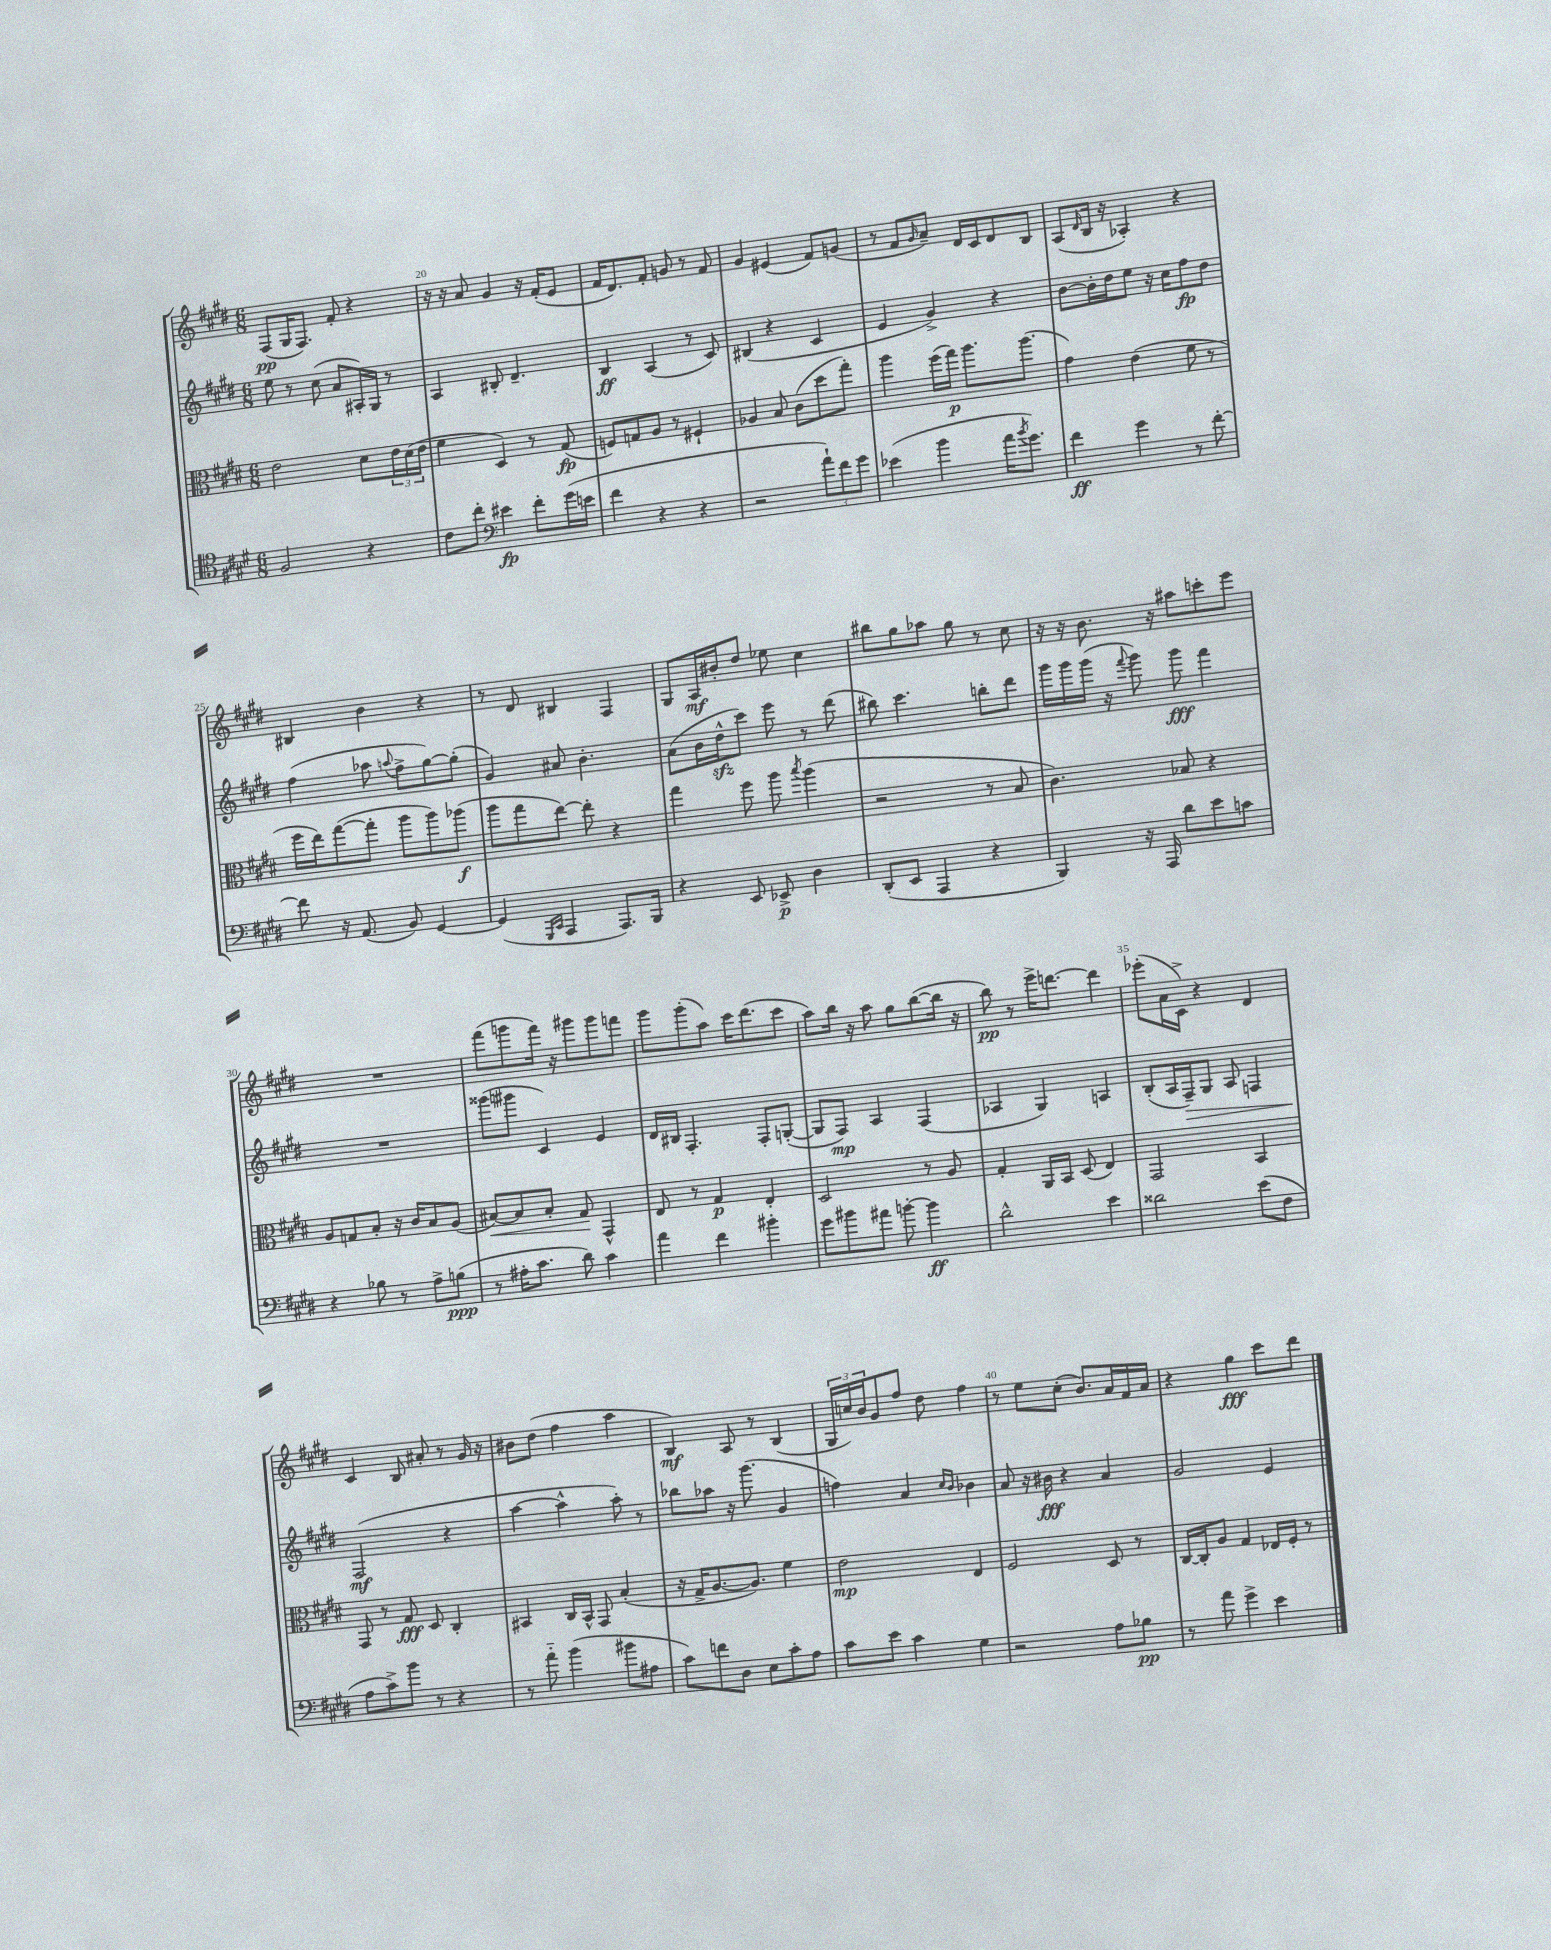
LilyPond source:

<<
\new StaffGroup <<
\new Staff = "s0" {
    \clef treble \key e \major \numericTimeSignature \time 6/8
    fis8\pp( gis16 fis8.) fis'8-. r4 |
    r16 r16 a'8 gis'4 r16 fis'16-.( e'8 |
    fis'16 dis'8.) fis'8-. g'8 r8 fis'8 |
    gis'4 eis'4( fis'8) g'8( |
    r8 fis'8 \grace { gis'16 } a'8--) dis'16 cis'16 dis'8 b8 |
    a8( \grace { dis'16 } b16 r16 aes4-.) r4 |
    bis4 b'4 r4 |
    r8 dis'8 bis4 fis4 |
    gis8 a16\mf bis'16-. dis''8 ees''8 cis''4 |
    bis''8 gis''8 aes''8 gis''8 r8 cis''8 |
    r16 r16 b'8. r16 ais''8 c'''8-. e'''8 |
    R2. |
    fis'''8( g'''8 fis'''16) r16 gis'''8 gis'''8 f'''8 |
    gis'''8 gis'''8-.( a''8) cis'''16 dis'''8.( cis'''8 |
    a''8) b''16 r16 a''8 gis''8 b''8~( b''16 r16 |
    b''8\pp) r8 e'''16-> d'''8.~ d'''4 |
    ees'''8-.( a'16 cis'16->) r4 dis'4 |
    cis'4 b8 ais'8-. r8 gis'16 r16 |
    bis'8 dis''8( fis''4 a''4 |
    b4\mf) a8 r8 b4( |
    \tuplet 3/2 { gis16 c''16) b'16 } gis'8 fis''8 dis''8 fis''4 |
    r8 e''8 cis''8-.( b'8.) a'16 fis'16 a'16 |
    r4 gis''4\fff cis'''8 dis'''8 \bar "|." |
}
\new Staff = "s1" {
    \clef treble \key e \major \numericTimeSignature \time 6/8
    e''8 r8 cis''8( a'8 ais16-.) gis16 r8 |
    a4 bis8-. dis'4.-- |
    b4\ff a4( r8 cis'8) |
    bis4( r4 cis'4 |
    e'4 gis'4->) r4 |
    b'8~ b'16-. dis''16 e''8 r16 cis''16 fis''8\fp dis''8 |
    fis''4( aes''8 \appoggiatura { a''8 } fis''8-> gis''8~) gis''8-.( |
    gis'4) ais'8 b'4.-. |
    a'8( b'16 dis''16-^\sfz cis'''8) e'''8 r8 dis'''8( |
    bis''8) cis'''4. b''8-. dis'''8 |
    gis'''16 gis'''16 gis'''16( r16 \appoggiatura { fis'''8 } gis'''8) gis'''8\fff fis'''4 |
    R2. |
    gisis'''8( gis'''8 cis'4) e'4 |
    dis'16 bis16 fis4.-. fis8-. g8~-.( |
    g8 fis8\mp) a4 fis4( |
    aes4 gis4) a4 |
    b8-.( a16 fis16--\>) gis8 a8 f4 |
    fis2\mf\!( r4 |
    a''4~ a''4-^ a''8-.) r8 |
    bes''8 aes''8 r16 gis'''8.( gis'4 |
    f''4) a'4 \grace { cis''16 b'16 } bes'4 |
    a'8 r16 bis'16\fff r4 a'4 |
    gis'2 e'4 \bar "|." |
}
\new Staff = "s2" {
    \clef alto \key e \major \numericTimeSignature \time 6/8
    e'2 dis'8 \tuplet 3/2 { e'16 dis'16( e'16 } |
    fis'4 dis4) r8 gis8\fp( |
    f8) g8 a8 r8 fis4-! |
    aes4 b8 cis'8( dis''8 gis''8-.) |
    a''4 fis''16( gis''16\p) a''8. a''8.( |
    gis'4) e'4( fis'8 r8 |
    fis''16 e''16) gis''8~( gis''8-. a''8 a''8) aes''8\f( |
    a''8 gis''8 e''8~) e''8-. r4 |
    gis''4 fis''8 a''8 \acciaccatura { b''8 } a''4( |
    r2 r8 b8 |
    cis'4.) bes8 r4 |
    a8 g8 b8-. r16 cis'16 b8 a8( |
    bis8~\<) bis8 bis8-. gis8\! gis,4-^ |
    e8 r8 gis4\p e4-. |
    dis2 r8 a8 |
    gis4-. a,16 b,16 dis8( e4) |
    gis,2 b,4 |
    gis,8 r8 gis8\fff dis8 cis4-. |
    bis,4 cis16 bis,16-^ gis,8 b4-.( |
    r16 gis16-> a8.~ a8.) fis'4 |
    e'2\mp e4 |
    fis2 dis8 r8 |
    cis16~ cis16-. a8 gis4 ees16 fis16-. r8 \bar "|." |
}
\new Staff = "s3" {
    \clef tenor \key e \major \numericTimeSignature \time 6/8
    fis2 r4 |
    cis'8 cis''8-. \clef bass eis'4\fp fis'8-. gis'16( e'16 |
    fis'4 r4 r4 |
    r2 \tuplet 3/2 { a'8-!) fis'8 gis'8 } |
    ees'4( b'4 a'16 \acciaccatura { b'8 } gis'8.) |
    fis'4\ff gis'4 r8 fis'8~-. |
    fis'8 r16 a,8.( b,8) gis,4~ |
    gis,4( \grace { gis,,16 cis,16 } a,,4 a,,8.) b,,16 |
    r4 e,8 ees,8->\p dis4 |
    dis,8-.( e,8 a,,4 r4 |
    b,,4) r16 a,,16 dis'8 e'8 c'8 |
    r4 bes8 r8 a8-> b8\ppp( |
    r8 ais16-. cis'8. dis'8) cis'4 |
    a'4 fis'4 bis'4-. |
    gis'8 bis'8 ais'8 b'8~-. b'4\ff |
    dis'2-^ e'4 |
    disis'2 e'8( fis8 |
    a8 cis'8->) b'8 r8 r4 |
    r8 a'8-_ b'4( bis'8 ais8 |
    cis'8) f'8 dis8 e8 cis'8-. a8 |
    cis'8 e'8 cis'4 gis4 |
    r2 a8 bes8\pp |
    r8 a'8 gis'4-> e'4 \bar "|." |
}
>>
>>
\layout { \context { \Score currentBarNumber = #19 \override BarNumber.break-visibility = ##(#f #t #t) barNumberVisibility = #(every-nth-bar-number-visible 5) } }
